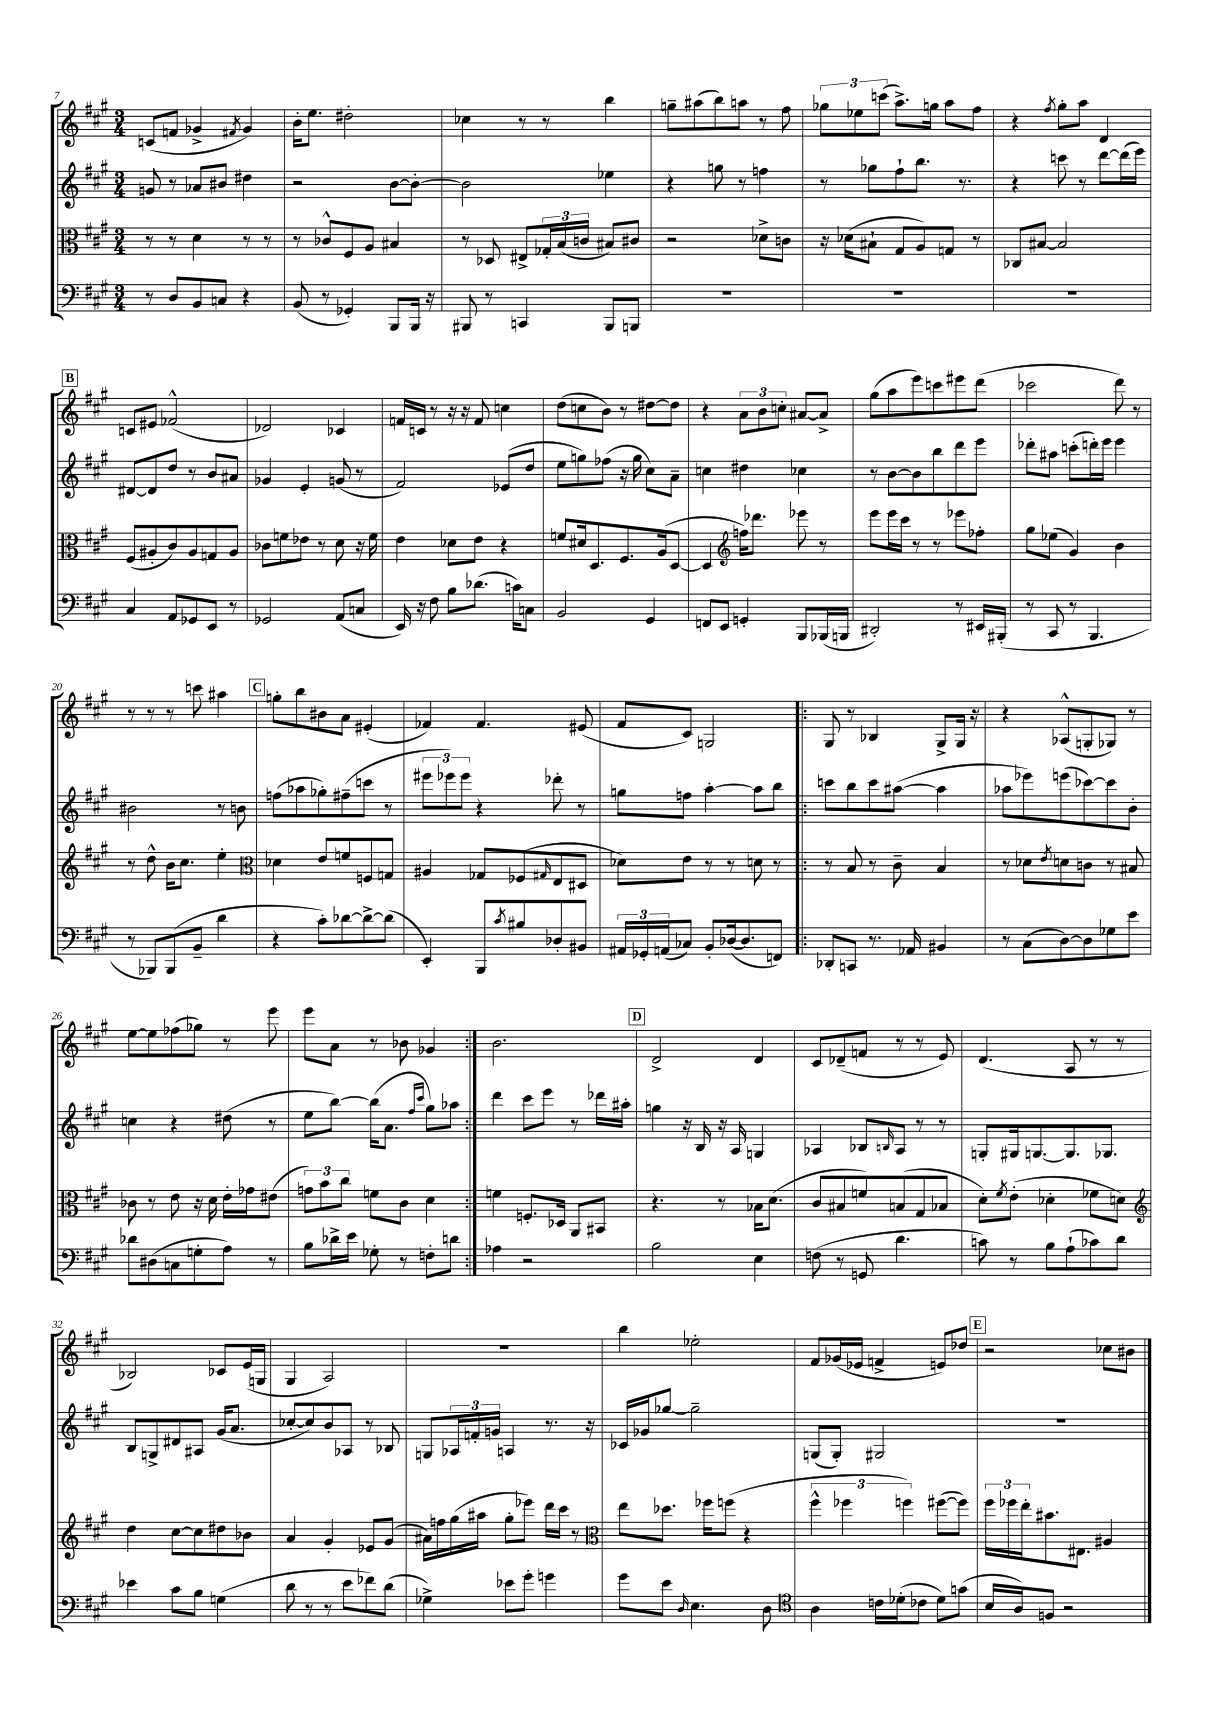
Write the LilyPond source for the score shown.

<<
\new StaffGroup <<
\new Staff = "s0" {
    \clef treble \key a \major \numericTimeSignature \time 3/4
    c'8( f'8 ges'4-> \acciaccatura { fis'8 } ges'4) |
    b'16-. e''8. dis''2-. |
    ces''4 r8 r8 b''4 |
    g''8-- ais''8( b''8) a''8 r8 fis''8 |
    \tuplet 3/2 { ges''8 ees''8 c'''8( } a''8.->) g''16 a''8 fis''8 |
    r4 \acciaccatura { fis''8 } gis''8-. a''8 d'4 |
    \mark \markup { \box "B" } c'8 eis'8 fes'2-^( |
    des'2) ces'4 |
    f'16 c'16 r8 r16 r16 f'8 c''4 |
    d''8( c''8 b'8) r8 dis''8~ dis''8 |
    r4 \tuplet 3/2 { a'8 b'8 c''8-. } ais'8~ ais'8-> |
    gis''8( a''8 e'''8) c'''8 eis'''8 d'''8( |
    ces'''2 d'''8) r8 |
    r8 r8 r8 c'''8 ais''4 |
    \mark \markup { \box "C" } g''8-. b''8 bis'8 a'8 eis'4-.( |
    fes'4) fes'4. eis'8( |
    fis'8 cis'8) g2 |
    \repeat volta 2 { gis8 r8 bes4 gis8-> gis16 r16 |
    r4 aes8-^( g8-. ges8) r8 |
    e''8~ e''8 fes''8( ges''8) r8 e'''8 |
    e'''8 a'8 r8 bes'8 ges'4 | }
    b'2. |
    \mark \markup { \box "D" } d'2-> d'4 |
    cis'8 des'8--( f'8 r8 r8 e'8) |
    d'4.( a8 r8 r8 |
    bes2) ces'8 e'16( g16 |
    gis4 a2) |
    R2. |
    b''4 ees''2-. |
    fis'8 ges'16( ees'16 f'4-> e'8) des''8 |
    \mark \markup { \box "E" } r2 ces''8 bis'8 \bar "|." |
}
\new Staff = "s1" {
    \clef treble \key a \major \numericTimeSignature \time 3/4
    g'8 r8 aes'8 bis'8 dis''4 |
    r2 b'8~ b'8~-. |
    b'2 ees''4 |
    r4 g''8 r8 f''4 |
    r8 ges''8 fis''8-! b''8. r8. |
    r4 c'''8 r8 d'''8~ d'''16( e'''16) |
    \mark \markup { \box "B" } dis'8~ dis'8 d''8 r8 b'8 ais'8 |
    ges'4 e'4-. g'8( r8 |
    fis'2) ees'8( d''8 |
    e''8 g''8) fes''8( r16 g''16 cis''8) a'8-- |
    c''4 dis''4 ces''4 |
    r8 b'8~ b'8 b''8 d'''8 e'''8 |
    des'''8-. ais''8 c'''8-.( d'''16-.) e'''16 e'''4 |
    bis'2 r8 b'8 |
    \mark \markup { \box "C" } f''8( aes''8 ges''8-.) fis''8--( c'''8 r8 |
    \tuplet 3/2 { eis'''8 ees'''8) ees'''8 } r4 des'''8-. r8 |
    g''8 f''8 a''4~-. a''8 b''8 |
    \repeat volta 2 { c'''8 b''8 c'''8 ais''8~( ais''4 |
    aes''8 ees'''8) e'''8( ces'''8~) ces'''8 b'8-. |
    c''4 r4 dis''8( r8 |
    e''8 b''8~) b''16( a'8. \grace { fis''16 cis'''16 } gis''8) aes''8 | }
    d'''4 cis'''8 e'''8 r8 des'''16 ais''16-. |
    \mark \markup { \box "D" } g''4 r16 b16 r16 a16 g4 |
    aes4 bes8 \grace { b16 } aes8 r8 r8 |
    g8-. gis16 g8.~ g8. ges8. |
    b8 g8-> dis'8 ais8 gis'16( a'8. |
    ces''8~-. ces''8) b'8 aes8 r8 bes8 |
    g8 \tuplet 3/2 { aes16 f'16-. g'16 } a4 r8. r16 |
    ces'16 ges'16 ges''8~ ges''2-- |
    g8( g8-.) gis2 |
    \mark \markup { \box "E" } R2. \bar "|." |
}
\new Staff = "s2" {
    \clef alto \key a \major \numericTimeSignature \time 3/4
    r8 r8 d'4 r8 r8 |
    r8 ces'8-^ fis8 a8 bis4 |
    r8 des8 eis8-> \tuplet 3/2 { ges16-. b16( c'16 } bis8) cis'8 |
    r2 des'8-> c'8 |
    r16 des'16( bis8-! gis8 a8) g8 r8 |
    ces8 bis8~ bis2 |
    \mark \markup { \box "B" } fis8( ais8-. cis'8) ais8 g8 ais8 |
    ces'8 f'8 ees'8 r8 d'8 r16 f'16 |
    e'4 des'8 e'8 r4 |
    f'8 dis'16 d8. fis8. a16( d8~ |
    d4 \clef treble f''16) des'''8. ees'''8 r8 |
    e'''8 e'''16 cis'''16 r8 r8 ees'''8 fes''8-. |
    gis''8 ees''8( gis'4) b'4 |
    r8 d''8-^ b'16 cis''8. e''4-. |
    \mark \markup { \box "C" } \clef alto des'4 e'8 f'8 f8 g8 |
    ais4 ges8 fes8( \grace { gis16 } e8 dis8 |
    des'8) e'8 r8 r8 d'8 r8 |
    \repeat volta 2 { r8 b8 r8 cis'8-- b4 |
    r8 des'8 \acciaccatura { e'8 } d'8 c'8 r8 bis8 |
    ces'8 r8 e'8 r16 d'16 e'16-. ges'16 eis'8( |
    \tuplet 3/2 { g'8) b'8 cis''8 } f'8 cis'8 d'4 | }
    f'4 f8.-. des16 a,8 bis,8 |
    \mark \markup { \box "D" } r4. r8 bes16 d'8.( |
    cis'8 bis8 f'8) b8( gis8 bes8 |
    d'8-.) \acciaccatura { fis'8 } e'8-.( des'4-. fes'8 d'8) |
    \clef treble d''4 cis''8~ cis''8 dis''8 bes'8 |
    a'4 gis'4-. ees'8 gis'8( |
    ais'16) f''16 gis''16( ais''16 gis''8-. ees'''8) d'''16 cis'''16 r8 |
    \clef alto e''8 des''8. fes''16 f''8( r4 |
    \tuplet 3/2 { fis''4-^ fes''4 f''4) } fis''8~( fis''8) |
    \mark \markup { \box "E" } \tuplet 3/2 { fis''16 fes''16 e''16-. } bis'8. eis8. ais4 \bar "|." |
}
\new Staff = "s3" {
    \clef bass \key a \major \numericTimeSignature \time 3/4
    r8 d8 b,8 c8 r4 |
    b,8( r8 ges,4-.) b,,8 b,,16 r16 |
    bis,,8 r8 c,4 bis,,8 b,,8 |
    R2. |
    R2. |
    R2. |
    \mark \markup { \box "B" } cis4 a,8 ges,8 e,8 r8 |
    ges,2 a,8( c8 |
    e,16) r16 fis8 b8 des'8.( c'16) c8 |
    b,2 gis,4 |
    f,8 e,8 g,4-. b,,8 bes,,16( b,,16 |
    dis,2-.) r8 eis,16 bis,,16-.( |
    r8 cis,8 r8 b,,4. |
    r8 bes,,8) bes,,8( b,8-- d'4 |
    \mark \markup { \box "C" } r4 cis'8-.) des'8~ des'8~-> des'8( |
    e,4-.) b,,8 \acciaccatura { cis'8 } bis8 des8-. bis,8 |
    \tuplet 3/2 { ais,16 ges,16-. a,16( } ces8) b,8-. des16~( des8. f,8) |
    \repeat volta 2 { des,8-. c,8 r8. aes,16 bis,4 |
    r8 cis8( d8~) d8 ges8 e'8 |
    des'8 dis8( c8 g8-. a8) r8 |
    b8 des'16-> e'16 ges8-. r8 f8-. d'8 | }
    aes4 r2 |
    \mark \markup { \box "D" } b2 e4 |
    f8( r8 g,8 d'4. |
    c'8) r8 b8 a8-!( ces'8) d'8 |
    ees'4 cis'8 b8 g4( |
    d'8 r8 r8 e'8 fes'8) d'8( |
    ges4->) ees'8 gis'8-. g'4 |
    gis'8 e'8 \grace { d16 } e4. d8 |
    \clef tenor a4 c'16 des'16-.( ces'8 des'8) g'8( |
    \mark \markup { \box "E" } b16 a16) f8 r2 \bar "|." |
}
>>
>>
\layout { \context { \Score currentBarNumber = #7 } }
